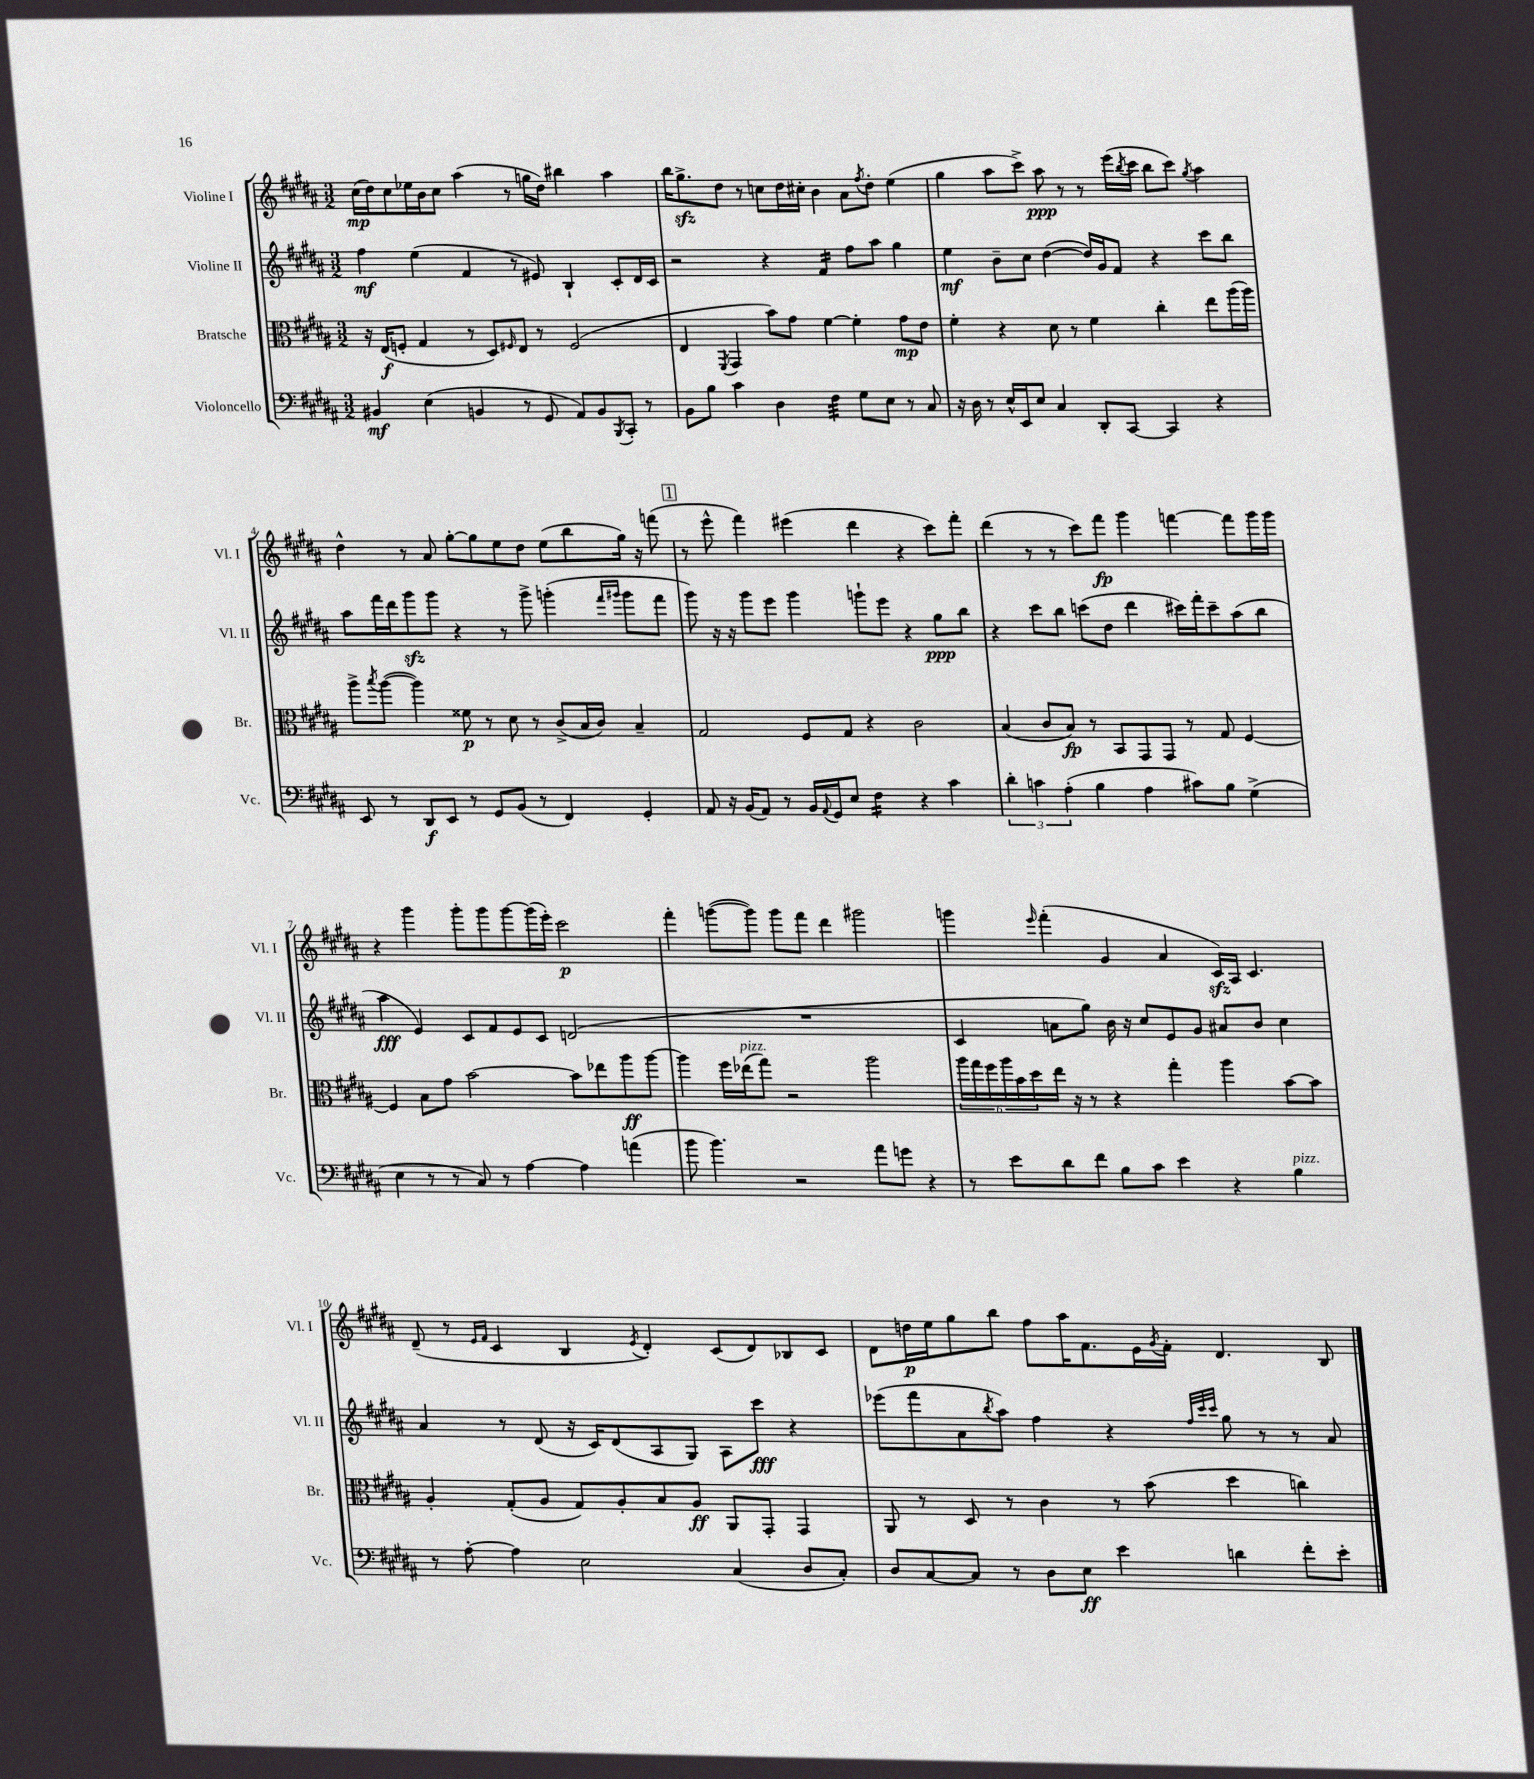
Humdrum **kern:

**kern	**kern	**kern	**kern
*staff4	*staff3	*staff2	*staff1
*clefF4	*clefC3	*clefG2	*clefG2
*k[f#c#g#d#a#]	*k[f#c#g#d#a#]	*k[f#c#g#d#a#]	*k[f#c#g#d#a#]
*M3/2	*M3/2	*M3/2	*M3/2
4BB#/	16r	4ff#\	(16cc#\LL
.	(16E/LK	.	16dd#\J)
.	8F'/J	.	8cc#\
(4E\	4G#/	(4ee\	16ee-\L
.	.	.	16b\J
.	.	.	8cc#\J
4BB/	8r	4f#/	(4aa#\
.	8D#/L)	.	.
.	16qqF#/	.	.
8r	8E/J	8r	8r
8GG#/	8r	8e#/)	16gg\LL
.	.	.	16dd#\JJ)
8AA#/L)	(2F#/	4B`/	4bb#\
8BB/	.	.	.
8qBBB/	.	.	.
8CC#'/J	.	8c#'/L	4aa#\
8r	.	16d#/L	.
.	.	16c#/JJ	.
=	=	=	=
8BB\L	4E/	2r	16bb\LK
.	.	.	8.gg#^\
8B\J	.	.	.
.	8qFF#/	.	.
4c#\	4GG#/	.	8dd#\J
.	.	.	8r
4D#\	8b\L)	4r	8cc\L
.	8g#\J	.	16dd#\L
.	.	.	16cc#'\JJ
4F#\	[4f#\	4f#/	4b\
8G#\L	4f#'\]	8ff#\L	8a#\L
.	.	.	8qff#/
8E\J	.	8aa#\J	8dd#'\J
8r	8g#\L	4gg#\	(4ee\
8C#/	8e\J	.	.
=	=	=	=
16r	4f#'\	4ee\	4gg#\
16D#\	.	.	.
8r	.	.	.
16E^^/LL	4r	8b~\L	8aa#\L
16EE/J	.	.	.
8E/J	.	8cc#\J	8ccc#^\J)
4C#/	8d#\	([4dd#\	8aa#\
.	8r	.	8r
8DD#'/L	4f#\	16dd#/]LL)	8r
.	.	16g#/J	.
[8CC#/J	.	8f#/J	(16eee\LL
.	.	.	8qbb/
.	.	.	16ccc#\JJ
4CC#/]	4cc#'\	4r	8bb\L
.	.	.	8ccc#\J)
.	.	.	8qgg#/
4r	8ee\L	8ccc#\L	4aa#\
.	(16aa#\L	8bb\J	.
.	16aa#\JJ)	.	.
=	=	=	=
8EE/	8aa#^\L	8aa#\L	4dd#^^\
.	8qbb/	.	.
8r	([8aa#\J	16fff#\L	.
.	.	16ddd#\J	.
8DD#/L	4aa#\])	8ggg#\	8r
8EE/J	.	8ggg#\J	8a#/
8r	8f##\	4r	[8gg#'\L
8GG#/L	8r	.	8gg#\]
(8BB/J	8d#\	8r	8ee\
8r	8r	8ggg#^\	8dd#\J
4FF#/)	(8c#^/L	(4ggg'\	(8ee\L
.	16B/L	.	8bb\
.	16c#/JJ)	.	.
.	.	16qqfff#/LL	.
.	.	16qqggg#/JJ	.
4GG#'/	4B~/	8ggg#\L	16gg#\Jk)
.	.	.	16r
.	.	8fff#\J	(8fff\
=	=	=	=
8AA#/	2G#/	8ggg#\)	8r
16r	.	16r	8eee^^\
(16BB/LK	.	16r	.
8AA#/J)	.	8ggg#\L	4fff#\)
8r	.	8eee\J	.
16BB/LL	8F#/L	4ggg#\	(4eee#\
8qqAA#/	.	.	.
16GG#/J	.	.	.
8E/J	8G#/J	.	.
4F#\	4r	8ggg`\L	4ddd#\
.	.	8eee\J	.
4r	2c#\	4r	4r
4c#\	.	8gg#\L	8ccc#\L)
.	.	8bb\J	8fff#'\J
=	=	=	=
6d#'\	(4B/	4r	(4ddd#\
6c\	.	.	.
.	8c#/L	8ccc#\L	8r
(6A#'\	.	.	.
.	8B/J)	8bb\J	8r
4B\	8r	(8ccc\L	8ccc#\L)
.	8BB/L	8dd#\J	8fff#\J
4A#\	8GG#/	4ddd#\	4ggg#\
.	8GG#/J	.	.
8c#\L)	8r	16ccc#\LL)	[4fff\
.	.	16fff#'\J	.
8B\J	8G#/	8ccc#~\	.
(4G#^\	[4F#/	(8aa#\	8fff\]L
.	.	8bb\J	16ggg#\L
.	.	.	16ggg#\JJ
=	=	=	=
4E\	4F#/]	4aa#\	4r
8r	8B\L	4e/)	4ggg#\
8r	8g#\J	.	.
8C#/)	[2b\	8c#/L	8ggg#'\L
8r	.	8f#/	8ggg#\
[4A#\	.	8e/	[8ggg#\
.	.	8c#/J	(16ggg#\]L
.	.	.	16eee'\JJ)
4A#\]	8b\]L	(2d/	2ccc#\
.	8ee-\	.	.
(4a\	8aa#\	.	.
.	[8aa#\J	.	.
=	=	=	=
8b\	4aa#\]	1.r	4fff#'\
4.b\)	.	.	.
.	16ff#\LL	.	([8ggg\L
.	(16ee-\J	.	.
.	8gg#\J)	.	8ggg\]J)
2r	2r	.	8ggg\L
.	.	.	8fff#\J
.	.	.	4ddd#\
8a#\L	2aa#\	.	2ggg#\
8g\J	.	.	.
4r	.	.	.
=	=	=	=
8r	24aa#\LL	4c#/	4ggg\
.	24gg#\	.	.
.	24ff#\	.	.
8e\L	24aa#\	.	.
.	24b\	.	.
.	24dd#\	.	.
.	.	.	16qqeee/
8d#\	16ee\JJ	8a\L	(4fff#'\
.	16r	.	.
8f#\J	8r	8gg#\J)	.
8B\L	4r	16b\	4g#/
.	.	16r	.
8c#\J	.	8cc#/L	.
4e\	4gg#'\	8e/	4a#/
.	.	8g#/J	.
4r	4aa#\	8a#/L	16c#/LL)
.	.	.	16A#/JJ
.	.	8b/J	4.c#/
4B\	[8b\L	4cc#\	.
.	8b\]J	.	.
=	=	=	=
8r	4A#'/	4a#/	(8d#~/
[8A#'\	.	.	8r
.	.	.	16qqe/LL
.	.	.	16qqf#/JJ
4A#\]	(8G#'/L	8r	4c#/
.	8A#/J	(8d#/	.
2E\	8G#/L)	16r	4B/
.	.	16c#/LK)	.
.	8A#'/	(8d#/	.
.	.	.	8qe/
.	8B/	8A#/	4d#'/)
.	8A#/J	8G#/J)	.
(4C#/	8AA#/L	8A#\L	(8c#/L
.	8GG#'/J	8ccc#\J	8d#/)
8D#/L	4GG#/	4r	8B-/
8C#'/J)	.	.	8c#/J
=	=	=	=
8D#/L	8AA#/	(8eee-\L	8d#\L
[8C#/	8r	8fff#\	16dd\L
.	.	.	16ee\J
8C#/]J	8D#/	8a#\	8gg#\
.	.	8qbb/	.
8r	8r	8aa#\J)	8bb\J
8D#\L	4c#\	4ff#\	8ff#\L
8E\J	.	.	16aa#\K
.	.	.	8.f#\
4e\	8r	4r	.
.	(8b\	.	16e\L
.	.	.	8qg#/
.	.	.	16f#'\JJ
.	.	32qqff#/LLL	.
.	.	32qqccc#/	.
.	.	32qqccc#/JJJ	.
4d\	4dd#\	8gg#\	4.d#/
.	.	8r	.
8f#'\L	4cc\)	8r	.
8e'\J	.	8a#/	8B/
==	==	==	==
*-	*-	*-	*-
